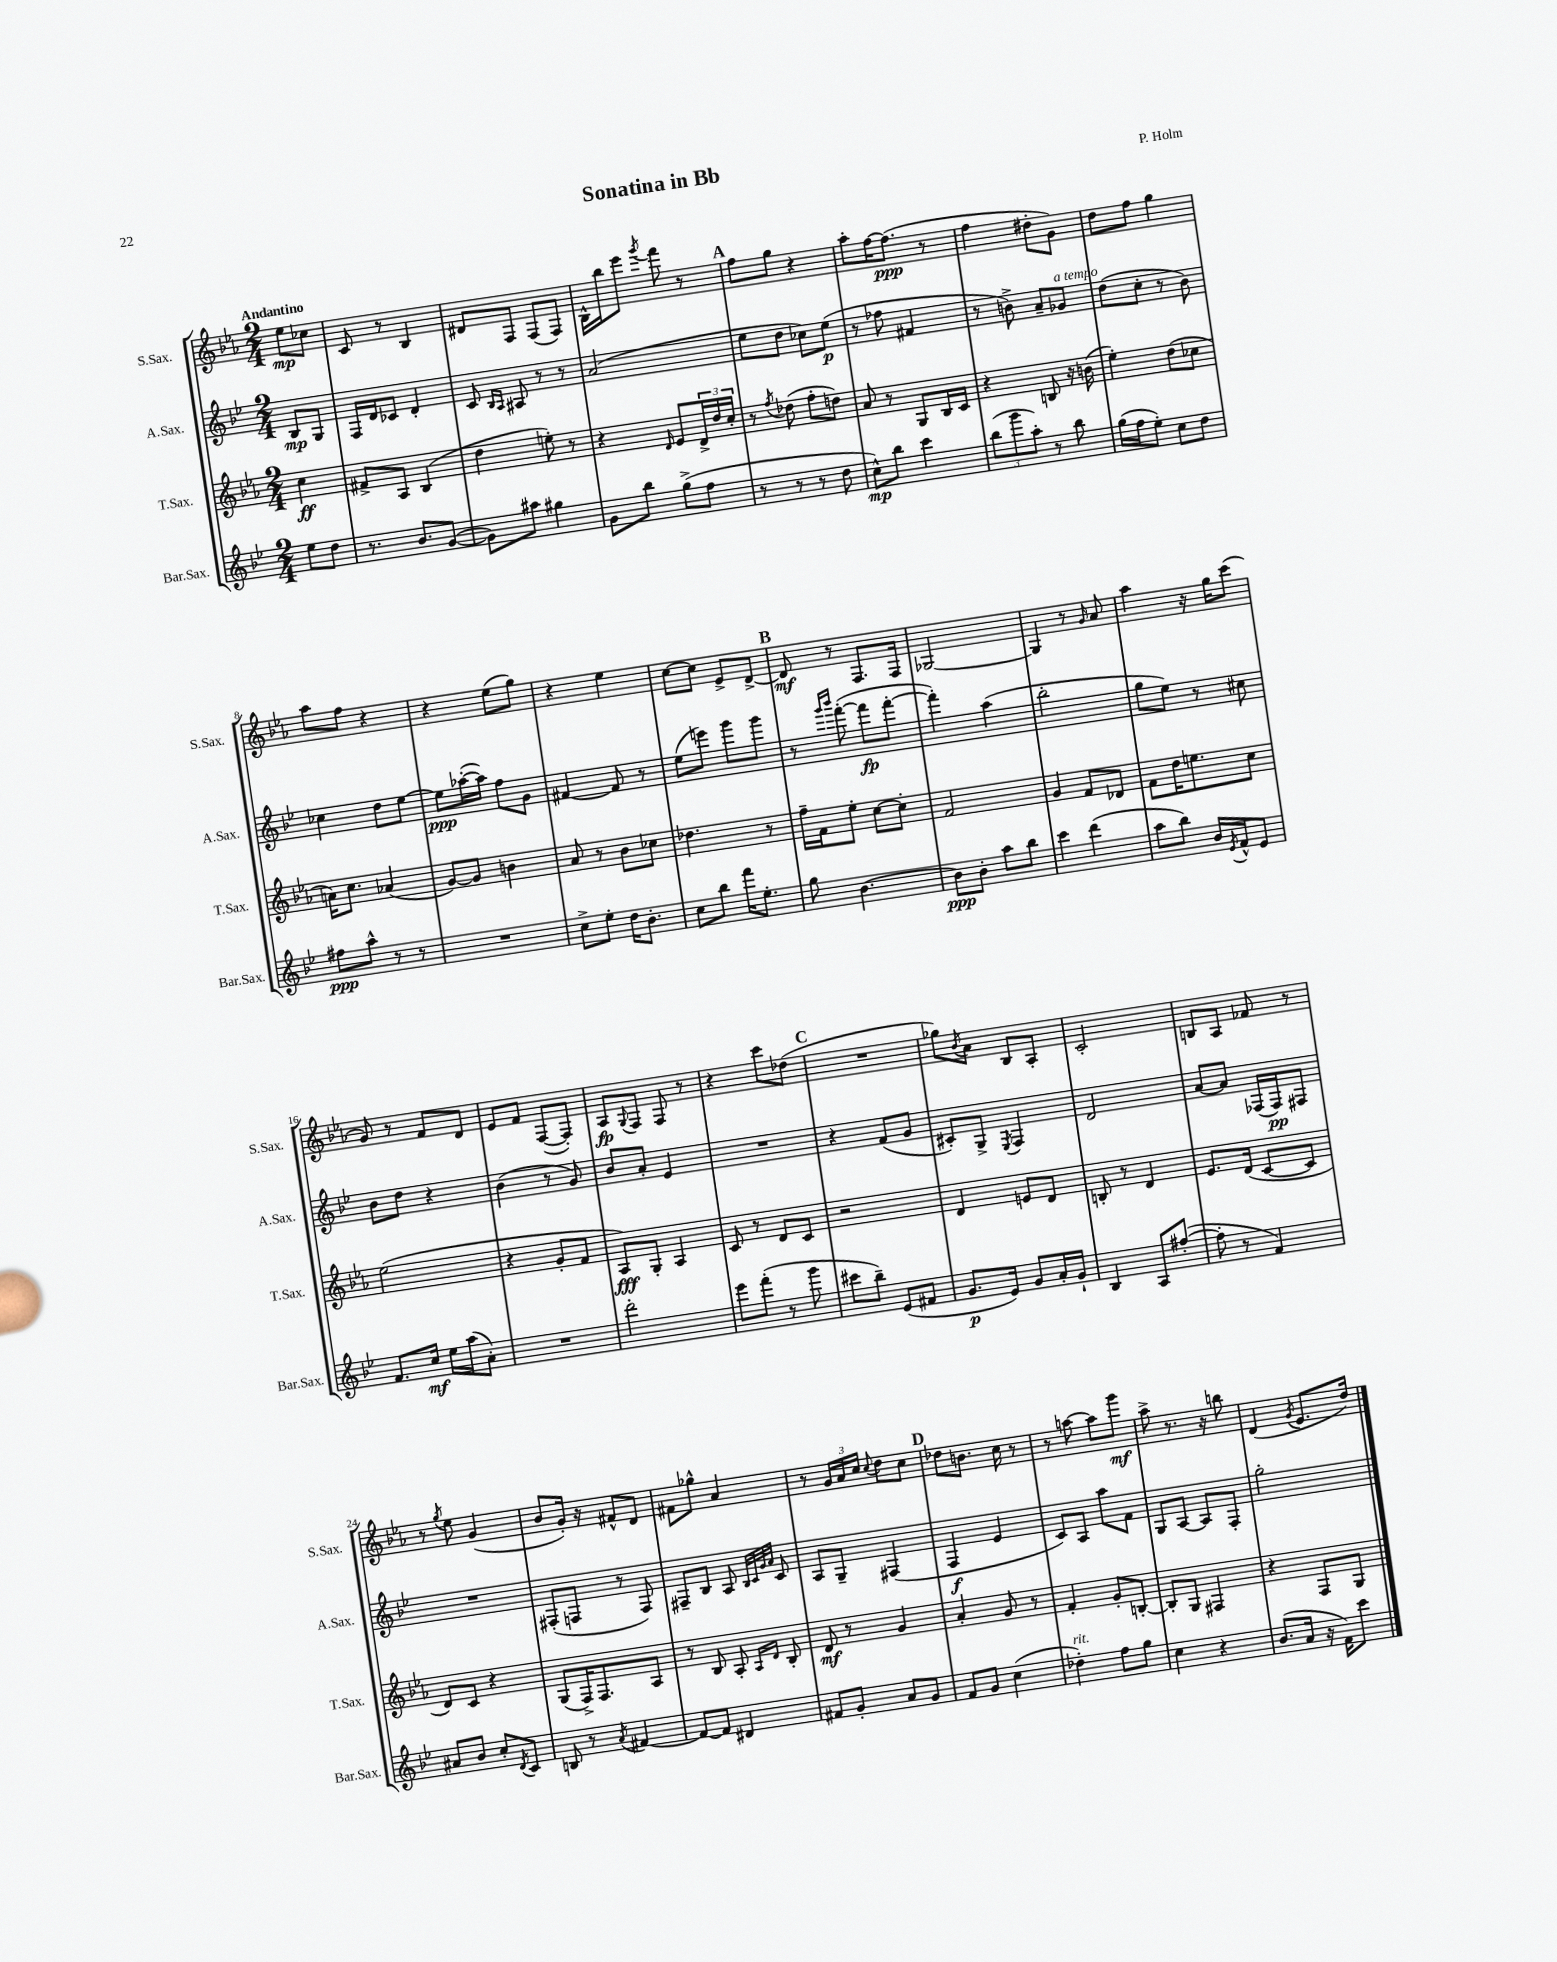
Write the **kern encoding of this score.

**kern	**kern	**kern	**kern
*staff4	*staff3	*staff2	*staff1
*clefG2	*clefG2	*clefG2	*clefG2
*k[b-e-]	*k[b-e-a-]	*k[b-e-]	*k[b-e-a-]
*M2/4	*M2/4	*M2/4	*M2/4
8ee-	4cc	8B-	8ee-
8dd	.	8G	8cc-
=	=	=	=
8.r	8f#^	16F	8c
.	.	16d	.
.	8A-	8c-	8r
8.b-	.	.	.
.	(4B-	4d'	4B-
([8g	.	.	.
=	=	=	=
8g])	4dd	8c	8d#
.	.	16qqB-	.
.	.	16qqA	.
8aa#	.	8A#	8F
4gg#	8ee')	8r	(8F
.	8r	8r	8F)
=	=	=	=
8g	4r	(2a	16B-^^
.	.	.	16bb-
8bb-	.	.	8eee-
.	16qqd	.	8qggg
(8gg^	8e-	.	8fff
8ff	24d^	.	8r
.	24dd	.	.
.	24cc'	.	.
=	=	=	=
8r	8r	8ee-	8ff
.	8qff	.	.
8r	(8dd-	8dd	8gg
8r	8ff'	8cc-)	4r
8dd	8dd)	(8ee-	.
=	=	=	=
8cc^^)	8a-	8r	8aa-'
8bb-	8r	8ff-	[16ff
.	.	.	(8.ff]
4ccc	8G	4f#	.
.	16B-	.	8r
.	16c	.	.
=	=	=	=
(12bb-	4r	8r	4ff
12ggg	.	.	.
.	.	8b^)	.
12aa')	.	.	.
8r	8B	8a~	8dd#'
8bb-	16r	8g-	8g)
.	(16b	.	.
=	=	=	=
(16gg	4ee-')	(8dd	8dd
16ff	.	.	.
8ee-')	.	8cc'	8ff
8cc	(8dd	8r	4gg
8dd	8cc-	8b-)	.
=	=	=	=
8ff#	16a)	4cc-	8aa-
.	8.cc	.	.
8aa^^	.	.	8ff
8r	(4a-	8dd	4r
8r	.	[8ee-	.
=	=	=	=
2r	[8g)	8ee-]	4r
.	8g]	([16aa-'	.
.	.	16aa-])	.
.	4b	8ff	(8ee-
.	.	8g	8gg)
=	=	=	=
8cc^	8a-	[4f#	4r
8ee-'	8r	.	.
16dd	8b-	8f#]	4ee-
8.b-'	.	.	.
.	8cc-	8r	.
=	=	=	=
8cc	4.dd-	(8ee-	[8cc
8bb-	.	8eee)	8cc]
16fff	.	8ggg	8e-^
8.ee-'	.	.	.
.	8r	8ggg	[8d^
=	=	=	=
8gg	16ff~	8r	8d]
.	16f	.	.
.	.	16qqggg	.
.	.	16qqbbb-	.
[4.b-	8ee-'	([8fff'	8r
.	[8cc	8fff]	8.F
.	8cc']	[8fff'	.
.	.	.	16F
=	=	=	=
8b-]	2f	4fff'])	[2G-
8b-'	.	.	.
8aa	.	(4aa	.
8bb-	.	.	.
=	=	=	=
4ccc	4g	2bb-'	4G-]
(4ddd	8f	.	8r
.	.	.	16qqg
.	8d-	.	8a-
=	=	=	=
8aa	8f	8gg	4aa-
8bb-)	16dd	8ee-)	.
.	8.ee	.	.
16b-	.	8r	16r
8qe-	.	.	.
16f^^	.	.	16gg
8e-	8cc	8cc#	(8ccc
=	=	=	=
8.f	(2ee-	8b-	8g)
.	.	8dd	8r
16cc	.	.	.
16ee-	.	4r	8f
(16aa	.	.	.
8a')	.	.	8d
=	=	=	=
2r	4r	(4b-	8e-
.	.	.	8f
.	8g'	8r	([8F
.	8f	8g)	8F'])
=	=	=	=
2ddd'	8A-)	8b-	8A-
.	.	.	8qqG
.	8G'	8a'	8F
.	4A-	4e-	8F
.	.	.	8r
=	=	=	=
8eee-	8c	2r	4r
(8fff'	8r	.	.
8r	8d	.	8ccc
8ggg	8c	.	(8dd-
=	=	=	=
8ccc#	2r	4r	2r
8bb-~)	.	.	.
(8e-	.	(8f	.
8f#	.	8g	.
=	=	=	=
8.g	4d	8c#')	8gg-)
.	.	.	8qb-
.	.	8G^	8a-
16e-)	.	.	.
.	.	8qE-	.
8g	8e	4F	8B-
16a'	8d	.	8A-'
16g`	.	.	.
=	=	=	=
4B-	8B'	2d	2c'
.	8r	.	.
8A	4d	.	.
([8ff#'	.	.	.
=	=	=	=
8ff#']	8.e-	[8a	8B
8r	.	8a]	8A-
.	(16d	.	.
4f)	[8c	(16F-	8f-
.	.	16F-)	.
.	8c]	8F#	8r
=	=	=	=
8a#	8d)	2r	8r
.	.	.	8qgg
8b-	8c	.	8ee-
8cc'	4r	.	(4g
8qd	.	.	.
8c	.	.	.
=	=	=	=
8B	(8G	(8F#'	8b-
8r	16F^)	8F	16g')
.	8.F	.	16r
8qa	.	.	.
[4f#	.	8r	8f#^^
.	8A-	8F)	8d
=	=	=	=
8f#_	8r	8F#~	8f#
8f#]	8B-	8B-	8gg-^^
4d#	8A-'	8A	4a-
.	.	32qqB-	.
.	.	32qqc	.
.	16qqA-	32qqg	.
.	16qqd	32qqa	.
.	8B-'	8c	.
=	=	=	=
8f#	8d	8A	8r
8g'	8r	8G~	24g
.	.	.	24a-
.	.	.	24cc
.	.	.	8qqcc
8a	4g	(4F#	8dd
8g	.	.	8cc
=	=	=	=
8f	4a-'	4F	8dd-
8g	.	.	8.b
(4cc	8g	4e-	.
.	.	.	16cc
.	8r	.	8r
=	=	=	=
4dd-')	4f'	8c)	8r
.	.	8A	[8aa
8ff	8g'	8aa	8aa]
8gg	[8B'	8f	8ggg
=	=	=	=
4cc	8B']	8G	8aa-^
.	8G	[8A	8.r
4r	4F#	8A]	.
.	.	.	16r
.	.	8F'	8bb
=	=	=	=
(8.b-	4r	2gg'	(4d
16a	.	.	.
.	.	.	8qg
16r	8F	.	8.e-
16f)	.	.	.
8ccc	8G	.	.
.	.	.	16dd)
==	==	==	==
*-	*-	*-	*-
